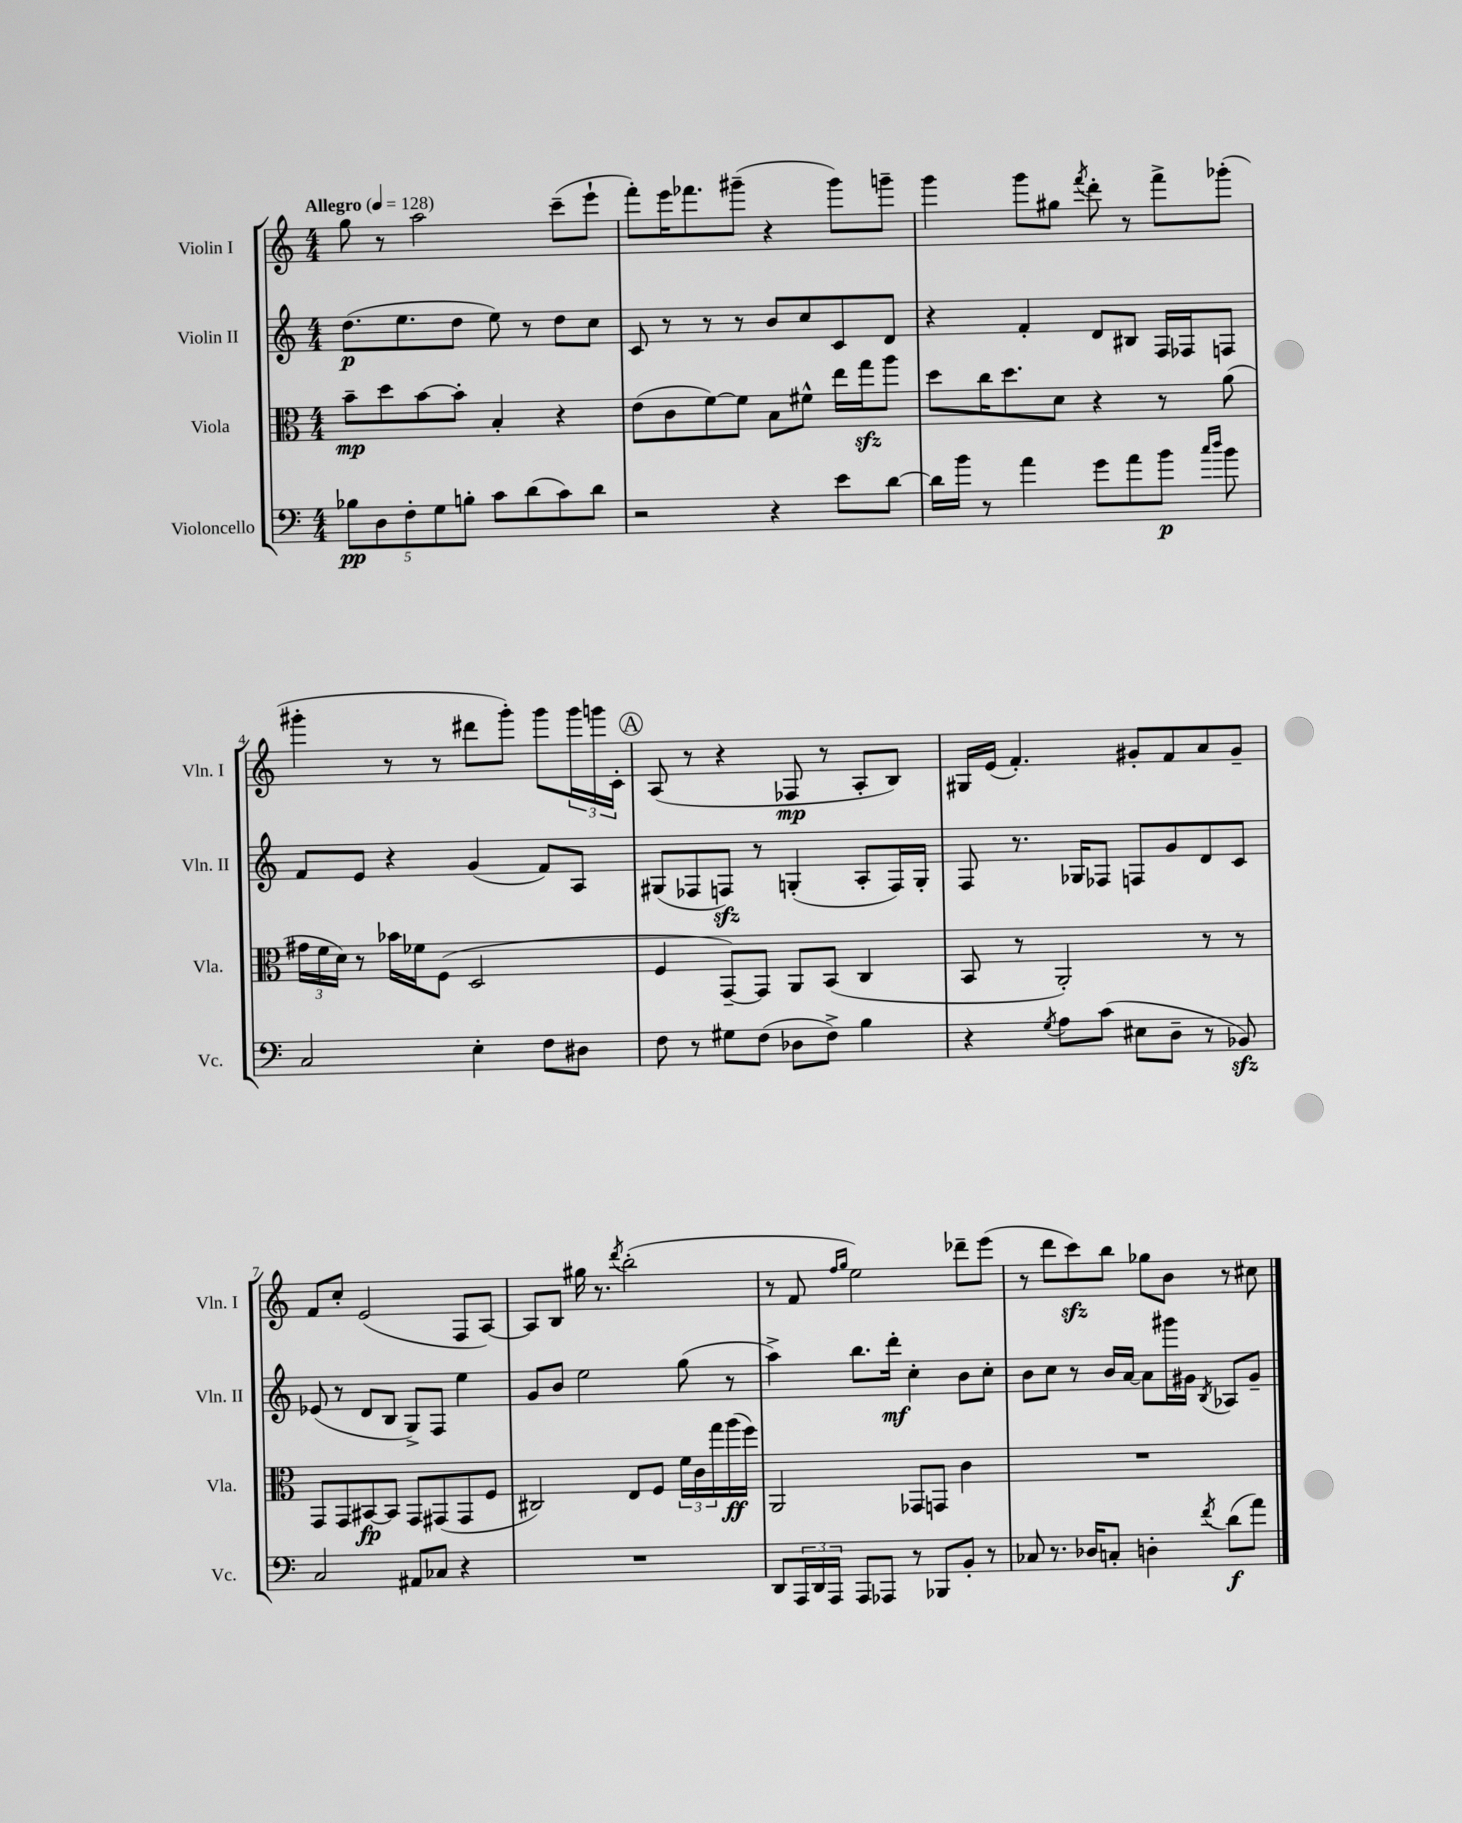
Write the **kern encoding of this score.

**kern	**kern	**kern	**kern
*staff4	*staff3	*staff2	*staff1
*clefF4	*clefC3	*clefG2	*clefG2
*k[]	*k[]	*k[]	*k[]
*M4/4	*M4/4	*M4/4	*M4/4
*MM128	*MM128	*MM128	*MM128
10B-	8b~	(8.dd	8gg
10D	.	.	.
.	8dd	.	8r
.	.	8.ee	.
10F'	.	.	.
.	[8b	.	2aa
10G	.	.	.
.	8b']	8dd	.
10B'	.	.	.
8c	4B'	8ee)	.
(8d	.	8r	.
8c)	4r	8dd	(8ccc~
8d	.	8cc	8eee`
=	=	=	=
2r	(8e	8c	8fff')
.	8c	8r	16eee
.	.	.	8.fff-
.	[8f)	8r	.
.	8f]	8r	(8ggg#~
4r	8B	8b	4r
.	8f#^^	8cc	.
8e	16ee	8c	8ggg#)
.	16gg	.	.
[8d	8aa	8d	8ggg~
=	=	=	=
16d]	8dd	4r	4ggg
16b	.	.	.
8r	16cc	.	.
.	8.dd	.	.
4a	.	4f'	8ggg
.	8d	.	8gg#
.	.	.	8qfff
8g	4r	8d	8ddd'
8a	.	8B#	8r
8b	8r	16F	8fff^
.	.	16F-	.
16qqcc	.	.	.
16qqdd	.	.	.
8b	(8a	8F	(8ggg-'
=	=	=	=
2C	24g#	8f	4ggg#'
.	24f	.	.
.	24d)	.	.
.	8r	8e	.
.	16b-	4r	8r
.	16f-	.	.
.	(8F	.	8r
4E'	2D	(4g	8ddd#
.	.	.	8ggg#')
8F	.	8f)	8ggg#
8D#	.	8A	24ggg#
.	.	.	24ggg
.	.	.	24c'
=	=	=	=
8F	4F	(8G#	(8A
8r	.	8F-	8r
8G#	[8GG~)	8F)	4r
(8F	8GG]	8r	.
8D-	8AA	(4G'	8F-
8F^)	(8BB	.	8r
4B	4C	8A'	8A'
.	.	16F)	8B)
.	.	16G'	.
=	=	=	=
4r	8BB	8F	16G#
.	.	.	(16e
.	8r	8.r	4.f')
8qG	.	.	.
8A	2AA')	.	.
.	.	16G-	.
(8c	.	8F-	.
8E#	.	8F	8g#'
8D~	.	8g	8f
8r	8r	8d	8a
8BB-)	8r	8c	8g#~
=	=	=	=
2C	8GG	(8e-	8f
.	8GG	8r	8cc'
.	[8BB#	8d	(2e
.	8BB#]	8B	.
8AA#	8GG	8G^)	.
8C-	(8GG#	8F	.
4r	8GG#	4ee	8F
.	8F	.	[8A)
=	=	=	=
1r	2C#)	8g	8A]
.	.	8b	8B
.	.	2ee	16gg#
.	.	.	8.r
.	.	.	8qddd
.	8E	.	(2bb'
.	8F	.	.
.	24f	(8gg	.
.	24c	.	.
.	24gg	.	.
.	(16aa	8r	.
.	16ff)	.	.
=	=	=	=
8DD	2AA	4aa^)	8r
24AAA	.	.	8f
24DD	.	.	.
24AAA	.	.	.
.	.	.	16qqff
.	.	.	16qqgg
8AAA	.	8.bb	2ee)
8AAA-	.	.	.
.	.	16ddd'	.
8r	8GG-	4cc'	.
8BBB-	8GG	.	.
8BB'	4c	8b	8ddd-~
8r	.	8cc'	(8eee
=	=	=	=
8C-	1r	8b	8r
8.r	.	8cc	8ddd
.	.	8r	8ccc)
16D-	.	.	.
8C'	.	16b	8bb
.	.	[16a	.
4D'	.	8a]	8gg-
.	.	16ggg#	8b
.	.	16g#	.
8qf	.	8qB	.
(8d	.	8A-	8r
8a)	.	8g#~	8cc#
==	==	==	==
*-	*-	*-	*-
